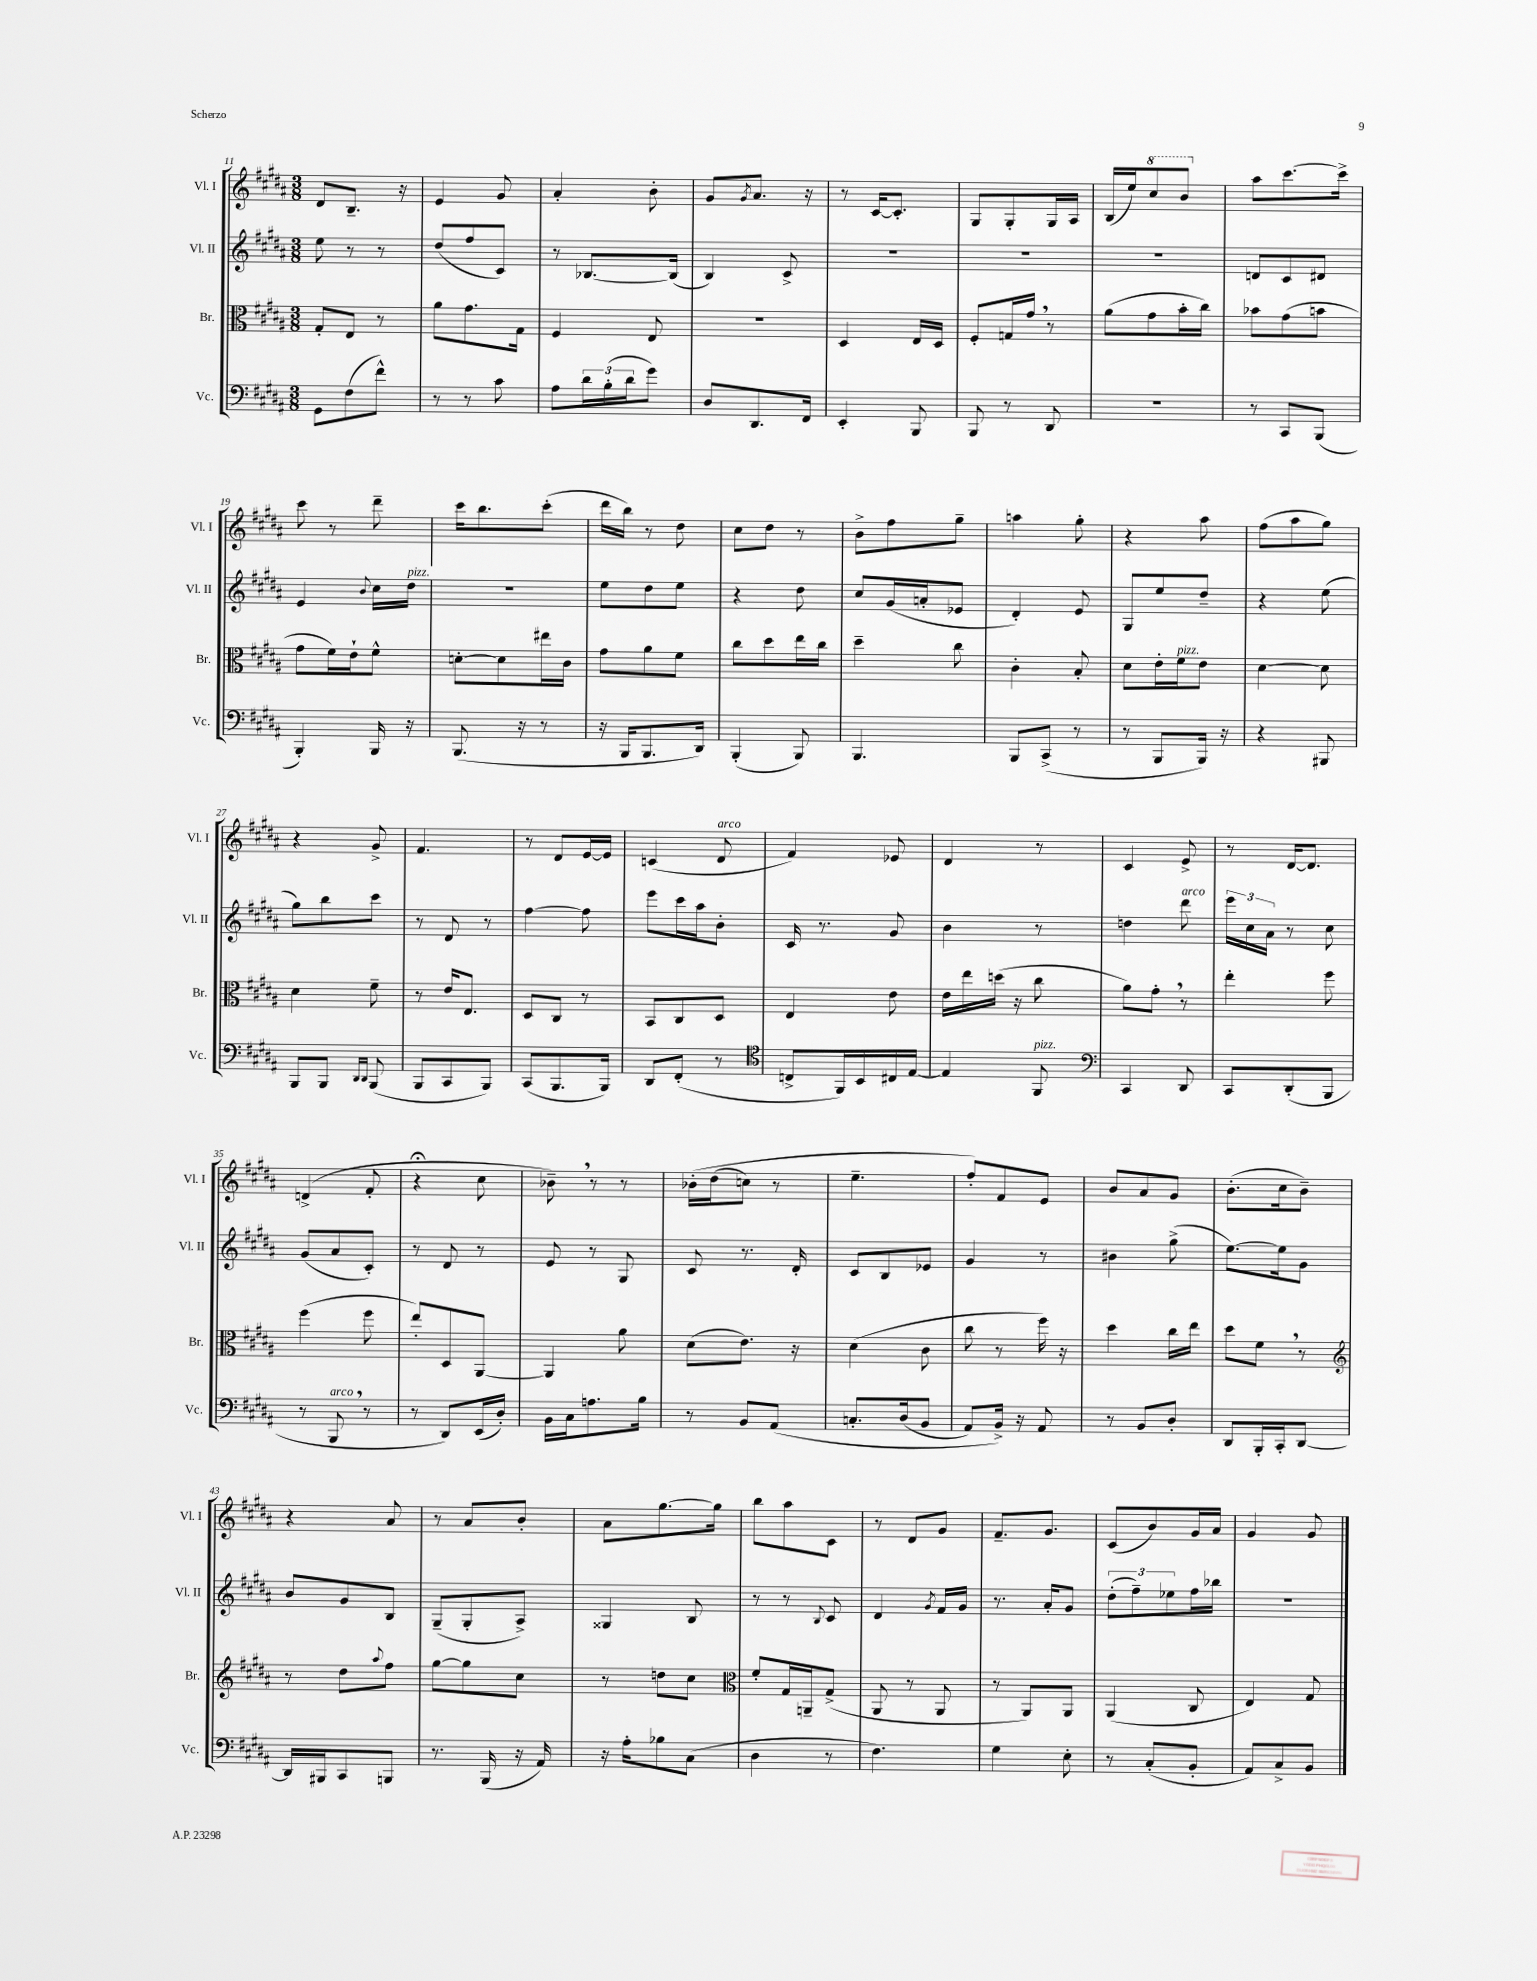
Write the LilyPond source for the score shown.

<<
\new StaffGroup <<
\new Staff = "s0" \with { instrumentName = "Vl. I" shortInstrumentName = "Vl. I" } {
    \clef treble \key b \major \numericTimeSignature \time 3/8
    dis'8 b8.-- r16 |
    e'4 gis'8 |
    ais'4-. b'8-. |
    gis'8 \acciaccatura { gis'8 } ais'8. r16 |
    r8 cis'16~ cis'8.-. |
    gis8 gis8-. gis16 ais16 |
    b16( e''16) \ottava #1 cis'''8 b''8 \ottava #0 |
    ais''8 cis'''8.~ cis'''16-> |
    cis'''8 r8 dis'''8-- |
    cis'''16 b''8. cis'''8-.( |
    dis'''16 b''16) r8 dis''8 |
    cis''8 dis''8 r8 |
    b'8-> fis''8 gis''8-- |
    a''4 gis''8-. |
    r4 ais''8 |
    fis''8( ais''8 gis''8) |
    r4 gis'8-> |
    fis'4. |
    r8 dis'8 e'16~ e'16 |
    c'4( dis'8^\markup { \italic "arco" } |
    fis'4) ees'8 |
    dis'4 r8 |
    cis'4 e'8-> |
    r8 dis'16~ dis'8. |
    d'4->( fis'8-. |
    r4\fermata cis''8 |
    bes'8--) \breathe r8 r8 |
    bes'16-.\( dis''16( c''8) r8 |
    e''4.-- |
    fis''8-.\) fis'8 e'8 |
    b'8 ais'8 gis'8 |
    b'8.-.( cis''16 b'8--) |
    r4 ais'8 |
    r8 ais'8 b'8-. |
    ais'8 gis''8.~ gis''16 |
    b''8 ais''8 cis'8 |
    r8 dis'8 gis'8 |
    fis'8.-- gis'8. |
    cis'8( b'8) gis'16 ais'16 |
    gis'4 gis'8 \bar "|." |
}
\new Staff = "s1" \with { instrumentName = "Vl. II" shortInstrumentName = "Vl. II" } {
    \clef treble \key b \major \numericTimeSignature \time 3/8
    e''8 r8 r8 |
    dis''8( fis''8 cis'8) |
    r8 bes8.~ bes16( |
    b4) cis'8-> |
    R4. |
    R4. |
    R4. |
    d'8 cis'8 dis'8 |
    e'4 \appoggiatura { b'8 } cis''16 dis''16^\markup { \italic "pizz." } |
    R4. |
    e''8 dis''8 e''8 |
    r4 dis''8 |
    cis''8 gis'16( a'16-. ees'8 |
    dis'4-.) e'8 |
    gis8 e''8 dis''8-- |
    r4 e''8( |
    gis''8) b''8 cis'''8 |
    r8 dis'8 r8 |
    fis''4~ fis''8 |
    e'''8 cis'''16 ais''16 b'8-. |
    cis'16 r8. gis'8 |
    b'4 r8 |
    d''4 dis'''8^\markup { \italic "arco" } |
    \tuplet 3/2 { e'''16 cis''16 ais'16 } r8 cis''8 |
    gis'8( ais'8 cis'8-.) |
    r8 dis'8 r8 |
    e'8 r8 gis8 |
    cis'8 r8. dis'16-. |
    cis'8 b8 ees'8 |
    gis'4 r8 |
    bis'4 gis''8->( |
    e''8.~) e''16 gis'8 |
    b'8 gis'8 b8 |
    gis8--( gis8-. ais8->) |
    gisis4 b8 |
    r8 r8 \appoggiatura { b8 } cis'8 |
    dis'4 \acciaccatura { gis'8 } fis'16 gis'16 |
    r8. ais'16-. gis'8 |
    \tuplet 3/2 { dis''8-.( fis''8--) ees''8 } fis''16 bes''16 |
    R4. \bar "|." |
}
\new Staff = "s2" \with { instrumentName = "Br." shortInstrumentName = "Br." } {
    \clef alto \key b \major \numericTimeSignature \time 3/8
    gis8-. e8 r8 |
    ais'8 gis'8. gis16 |
    fis4 e8 |
    r4. |
    dis4 e16 dis16 |
    fis8-. g16 gis'16 \breathe r8 |
    ais'8( gis'8 b'16-. cis''16) |
    bes'8 gis'8( b'8 |
    gis'8 fis'16) e'16-! fis'8-^ |
    d'8~-. d'8 eis''16 cis'16 |
    gis'8 ais'8 fis'8 |
    cis''8 dis''8 e''16 cis''16 |
    dis''4-- cis''8 |
    cis'4-. b8-. |
    dis'8 e'16-. fis'16^\markup { \italic "pizz." } e'8 |
    dis'4~ dis'8 |
    dis'4 fis'8-- |
    r8 e'16 e8. |
    dis8 cis8 r8 |
    b,8 cis8 dis8 |
    e4 e'8 |
    e'16 e''16 d''16( r16 cis''8 |
    ais'8) gis'8-. \breathe r8 |
    e''4-. fis''8 |
    fis''4( fis''8 |
    e''8-.) dis8 ais,8~ |
    ais,4 ais'8 |
    dis'8( e'8.) r16 |
    dis'4( cis'8 |
    cis''8 r8 fis''16) r16 |
    dis''4 cis''16 e''16 |
    dis''8 fis'8 \breathe r8 |
    \clef treble r8 dis''8 \appoggiatura { ais''8 } fis''8 |
    gis''8~ gis''8 cis''8 |
    r8 d''8 cis''8 |
    \clef alto fis'8-. gis16 a,16-- gis8->( |
    ais,8 r8 ais,8 |
    r8 ais,8) ais,8 |
    ais,4( cis8 |
    e4) gis8 \bar "|." |
}
\new Staff = "s3" \with { instrumentName = "Vc." shortInstrumentName = "Vc." } {
    \clef bass \key b \major \numericTimeSignature \time 3/8
    gis,8 fis8( fis'8-^) |
    r8 r8 cis'8 |
    ais8 \tuplet 3/2 { dis'16 b16-.( dis'16 } gis'8) |
    dis8 dis,8. fis,16 |
    e,4-. b,,8 |
    b,,8 r8 dis,8 |
    R4. |
    r8 cis,8 b,,8( |
    b,,4-.) b,,16 r16 |
    b,,8.( r16 r8 |
    r16 b,,16 b,,8. dis,16) |
    b,,4-.( b,,8) |
    b,,4. |
    b,,8 cis,8->( r8 |
    r8 b,,8 b,,16) r16 |
    r4 bis,,8 |
    b,,8 b,,8 \grace { dis,16 dis,16 } b,,8( |
    b,,8 cis,8 b,,8) |
    cis,8( b,,8. b,,16) |
    dis,8 fis,8-.( r8 |
    \clef tenor c8-> fis,16) b,16 cis16 e16~ |
    e4 fis,8^\markup { \italic "pizz." } |
    \clef bass cis,4 dis,8 |
    cis,8 dis,8-.( b,,8 |
    r8 b,,8^\markup { \italic "arco" } \breathe r8 |
    r8 dis,8) e,16( dis16-.) |
    b,16 cis16 a8. b16 |
    r8 b,8 ais,8\( |
    c8.-. dis16( b,8 |
    ais,8) b,16->\) r16 ais,8 |
    r8 b,8 dis8-. |
    dis,8 b,,16-. cis,16-. dis,8~ |
    dis,16 bis,,16 cis,8 b,,8 |
    r8. b,,16( r16 ais,16) |
    r16 ais16-. bes8 cis8( |
    dis4 r8 |
    fis4.) |
    gis4 e8-. |
    r8 cis8-.( b,8-. |
    ais,8) cis8-> b,8 \bar "|." |
}
>>
>>
\layout { \context { \Score currentBarNumber = #11 } }
